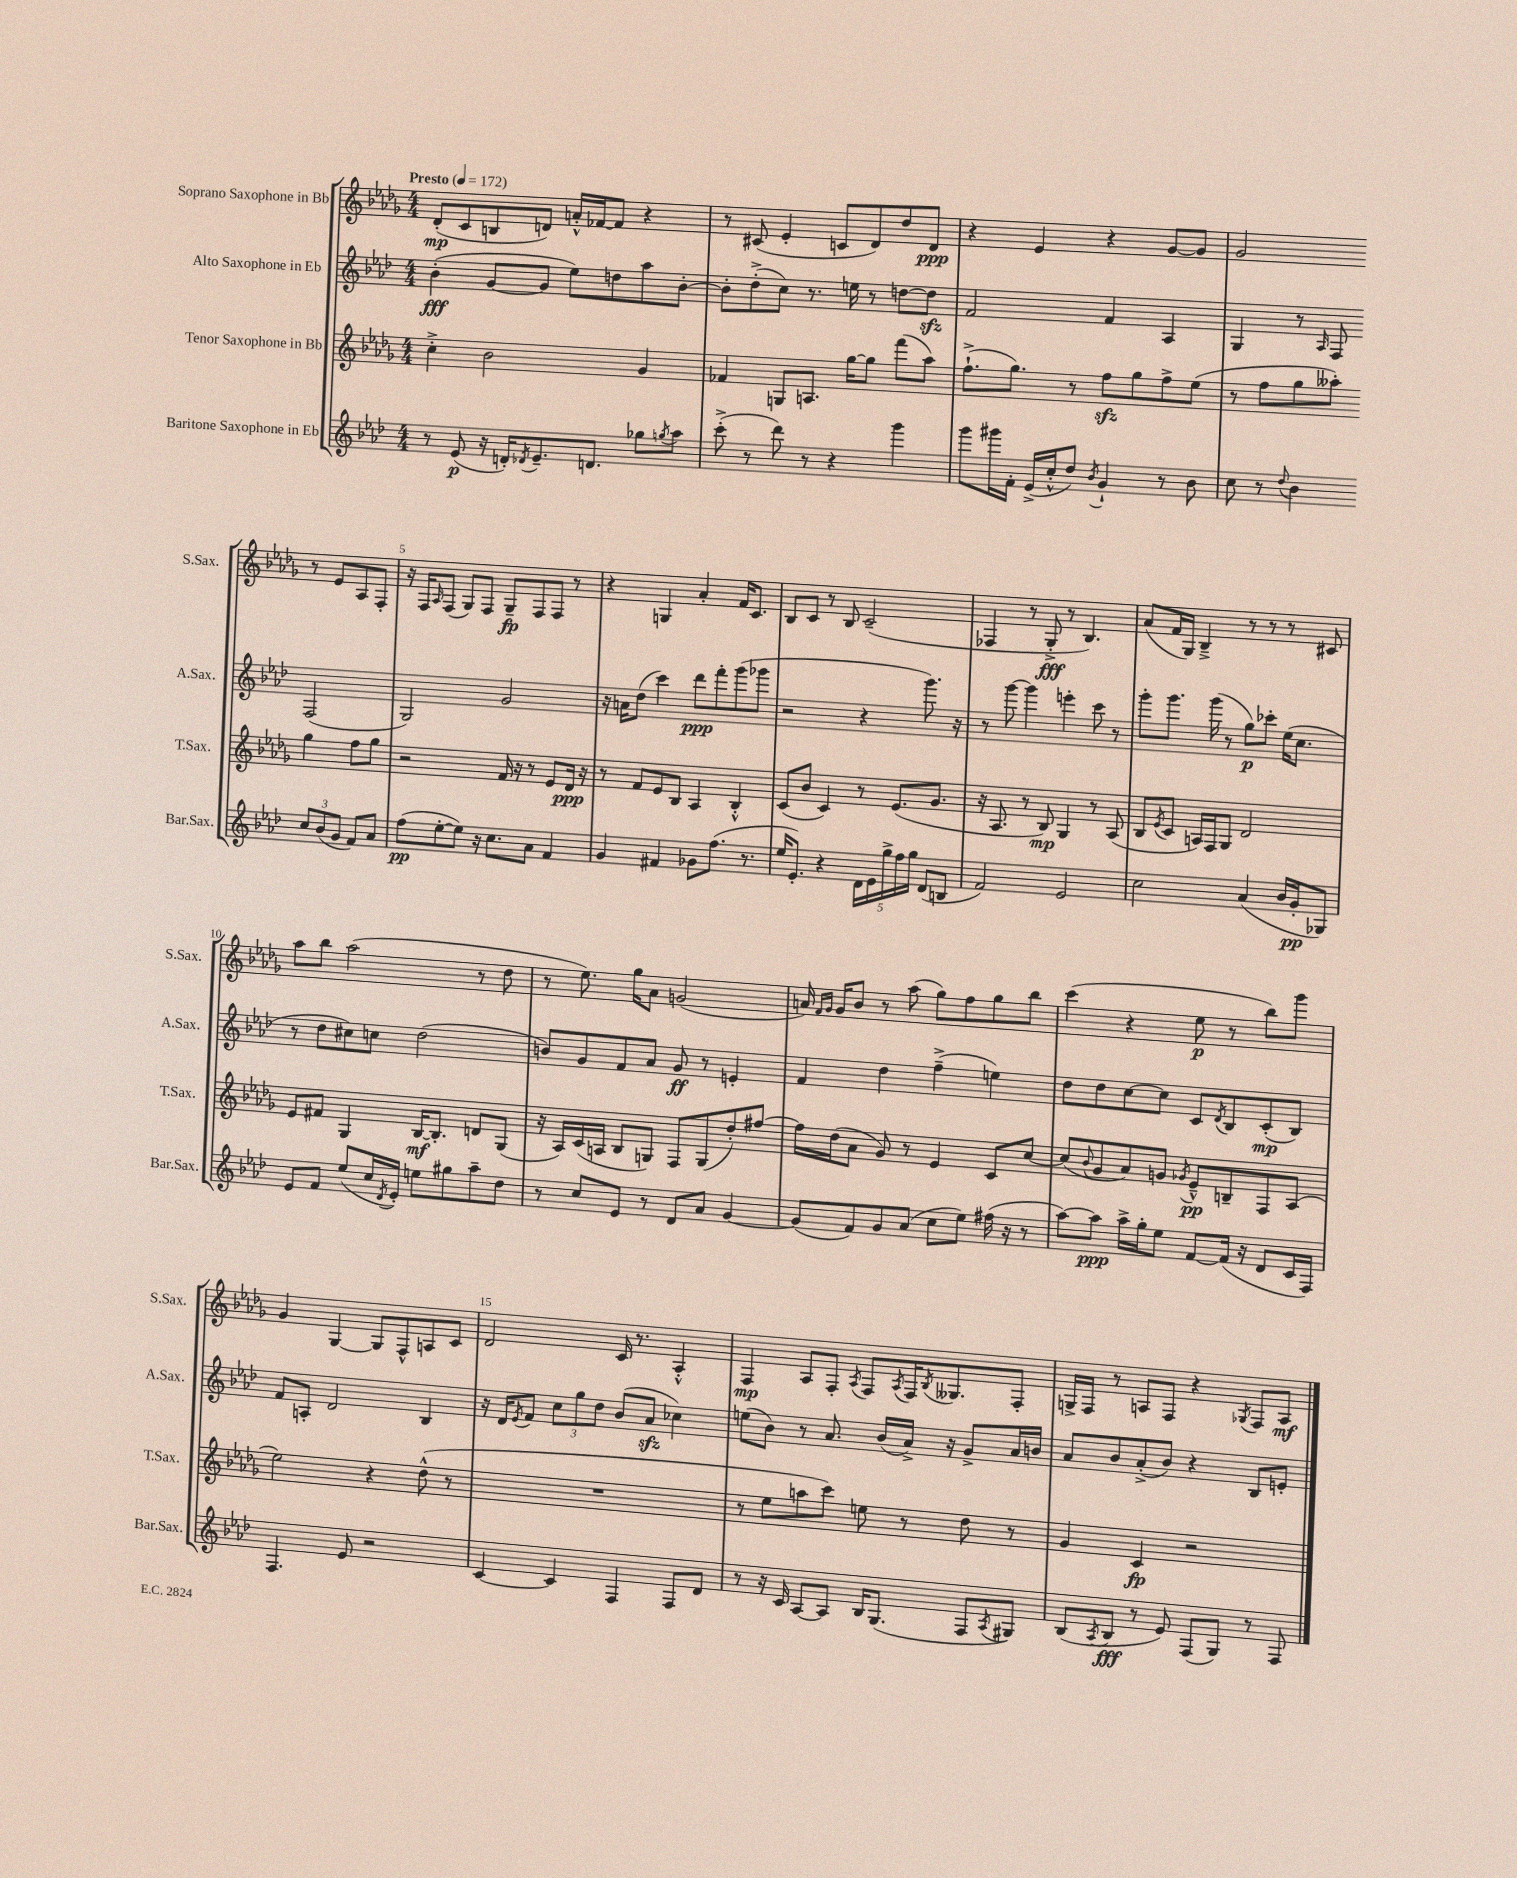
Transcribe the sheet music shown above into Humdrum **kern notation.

**kern	**kern	**kern	**kern
*staff4	*staff3	*staff2	*staff1
*clefG2	*clefG2	*clefG2	*clefG2
*k[b-e-a-d-]	*k[b-e-a-d-g-]	*k[b-e-a-d-]	*k[b-e-a-d-g-]
*M4/4	*M4/4	*M4/4	*M4/4
*MM172	*MM172	*MM172	*MM172
8r	4cc'^	(4b-'	(8d-'
(8e-	.	.	8c
16r	2b-	[8g	8B
16d')	.	.	.
8qd-	.	.	.
8.e-~	.	8g]	8d)
.	.	8ee-)	16a'^^
8.d	.	.	[16f-
.	.	8dd	8f-]
8gg-	4g-	8aa-	4r
8qgg	.	.	.
8aa-	.	[8b-'	.
=	=	=	=
(8ccc'^	4f-	8b-']	8r
8r	.	(8dd-'^	(8c#
8ddd-)	8G	8cc)	4e-'
8r	8.A	8.r	.
4r	.	.	8c
.	[16gg-	16ee	.
.	8gg-]	8r	8d-)
4ggg	(8fff	[8dd	8dd-
.	8aa-)	8dd]	8d-
=	=	=	=
8ggg	(8.ff`^	2f	4r
16ggg#	.	.	.
16f'	8.gg-)	.	.
(16e-^	.	.	4e-
16cc'^^	.	.	.
8dd-)	8r	.	.
8qb-	.	.	.
4g`	8ff	4f	4r
.	8gg-	.	.
8r	8ff^	4A-	[8g-
8b-	(8ee-	.	8g-]
=	=	=	=
8cc	8r	4G	2g-
8r	8ff	.	.
8qqdd-	.	.	.
4b-	8gg-	8r	.
.	.	16qqA-	.
.	8aa--')	8F	.
12cc	4gg-	(2F	8r
(12b-	.	.	.
.	.	.	8e-
12g	.	.	.
8f)	8ff	.	8A-
8a-	8gg-	.	8F'
=	=	=	=
(8ff	2r	2G)	16r
.	.	.	16F
.	.	.	16qqA-
[8ee-'	.	.	(8F
8ee-])	.	.	8G-)
16r	.	.	8F
8.cc	.	.	.
.	16f	2g	8G-~
.	16r	.	.
8a-	8r	.	8F
4f	8e-	.	8F
.	16d-	.	8r
.	16r	.	.
=	=	=	=
4g	8r	16r	4r
.	.	16a	.
.	8f	(8dd-	.
4f#	8e-	4ccc)	4G
.	8B-	.	.
8g-	4A-	8ddd-	4a-'
(8.ff	.	8fff'	.
.	4B-'^^	(8ggg	16f
8.r	.	.	8.c
.	.	8ggg-	.
=	=	=	=
16ee-	(8c	2r	8B-
8.e-')	.	.	.
.	8b-	.	8c
4r	4c)	.	8r
.	.	.	8B-
20d-	8r	4r	(2c~
20e-	.	.	.
20gg^	.	.	.
.	(8.e-	.	.
20ff	.	.	.
20gg	.	.	.
(8d-	.	8.ggg)	.
.	8.g-	.	.
8B	.	.	.
.	.	16r	.
=	=	=	=
2f)	16r	8r	4F-
.	8.A-	.	.
.	.	[8ggg	.
.	8r	4ggg]	8r
.	8B-)	.	8G-'^
2e-	4G-	4eee'	8r
.	.	.	4.B-)
.	8r	8ccc	.
.	(8A-	8r	.
=	=	=	=
2cc	8B-	8ggg'	(8a-
.	8qe-	.	.
.	8c	8.ggg	16f
.	.	.	16G-)
.	16A)	.	4B-~^
.	16F	(16ggg	.
.	8G-	8r	.
(4a-	2d-	8gg)	8r
.	.	8ccc-'	8r
16b-	.	(16ee-	8r
16g'	.	8.cc	.
8G-)	.	.	8c#
=	=	=	=
8e-	8e-	8r	8aa-
8f	8f#	8dd-	8bb-
(8ee-	4G-	8cc#)	(2aa-
16cc	.	8cc	.
8qd-	.	.	.
16e-')	.	.	.
8ee	[16B-	(2dd-	.
.	8.B-']	.	.
8gg#	.	.	.
8aa-~	8d	.	8r
8dd-	(8G-	.	8dd-
=	=	=	=
8r	16r	8b)	8r
.	16A-)	.	.
8cc	(16c	8g	8.ee-)
.	16A	.	.
8e-	8B-	8f	.
.	.	.	16gg-
8r	8G)	8a-	8a-
8d-	8F	8g	(2g
8a-	(8G	8r	.
[4g	8dd-')	4e'	.
.	[8ff#	.	.
=	=	=	=
(8g]	16ff#]	4f	16a)
.	.	.	16qqf
.	.	.	16qqg-
.	(16dd-	.	16g-
8f)	8a-	.	8b-
8g	8g-)	4dd-	8r
(8a-	8r	.	(8aa-
8cc	4e-	(4ff~^	8gg-)
8ee-)	.	.	8ff
(16ff#	8c	4ee)	8gg-
16r	.	.	.
8r	[8cc	.	8bb-
=	=	=	=
[8aa-)	(8cc]	8dd-	(4ccc
.	8qqb-	.	.
8aa-]	8g-	8dd-	.
16aa-^	8a-)	[8cc	4r
16gg'	.	.	.
8ee-	8g	8cc]	.
.	8qg-	.	.
[8f	8e-~^^	8c	8ee-
.	.	8qd-	.
(16f]	8B~	8B-	8r
16r	.	.	.
8d-	8F	(8c'	8bb-)
16c	(8A-	8B-)	8ggg-
16F)	.	.	.
=	=	=	=
4.F	2ee-)	8f	4g-
.	.	8A'	.
.	.	2d-	[4G-
8e-	.	.	.
2r	4r	.	8G-]
.	.	.	8F^^
.	(8dd-^^	4B-	8A
.	8r	.	8c
=	=	=	=
[4c	1r	16r	2d-
.	.	16d-	.
.	.	8qe-	.
.	.	8f	.
4c]	.	12cc	.
.	.	12gg	.
.	.	12dd-	.
4F	.	(8b-	16c
.	.	.	8.r
.	.	8a-	.
8F	.	4cc-)	4A-'^^
8d-	.	.	.
=	=	=	=
8r	8r	(8ee	4F
16r	8ee-	8b-)	.
16c	.	.	.
[8A-	8aa	8r	8A-
8A-]	8ccc)	8.a-	8F'
.	.	.	8qA-
16B-	8ee	.	8F
(8.G	.	(16b-	.
.	.	.	8qA-
.	8r	16a-^)	16F
.	.	.	8qB-
.	.	16r	8.G--
8F	8dd-	8g^	.
8qA-	.	.	.
8G#)	8r	16a-	8F'
.	.	16b	.
=	=	=	=
(8B-	4g-	8a-	16G^
.	.	.	16F
8qA-	.	.	.
8B-	.	8b-	8r
8r	4c	(8a-'^	8A
8e-)	.	8b-)	8F
(8F	2r	4r	4r
8G)	.	.	.
.	.	.	8qG-
8r	.	8B-	8F
8F	.	8e'	8A
==	==	==	==
*-	*-	*-	*-
